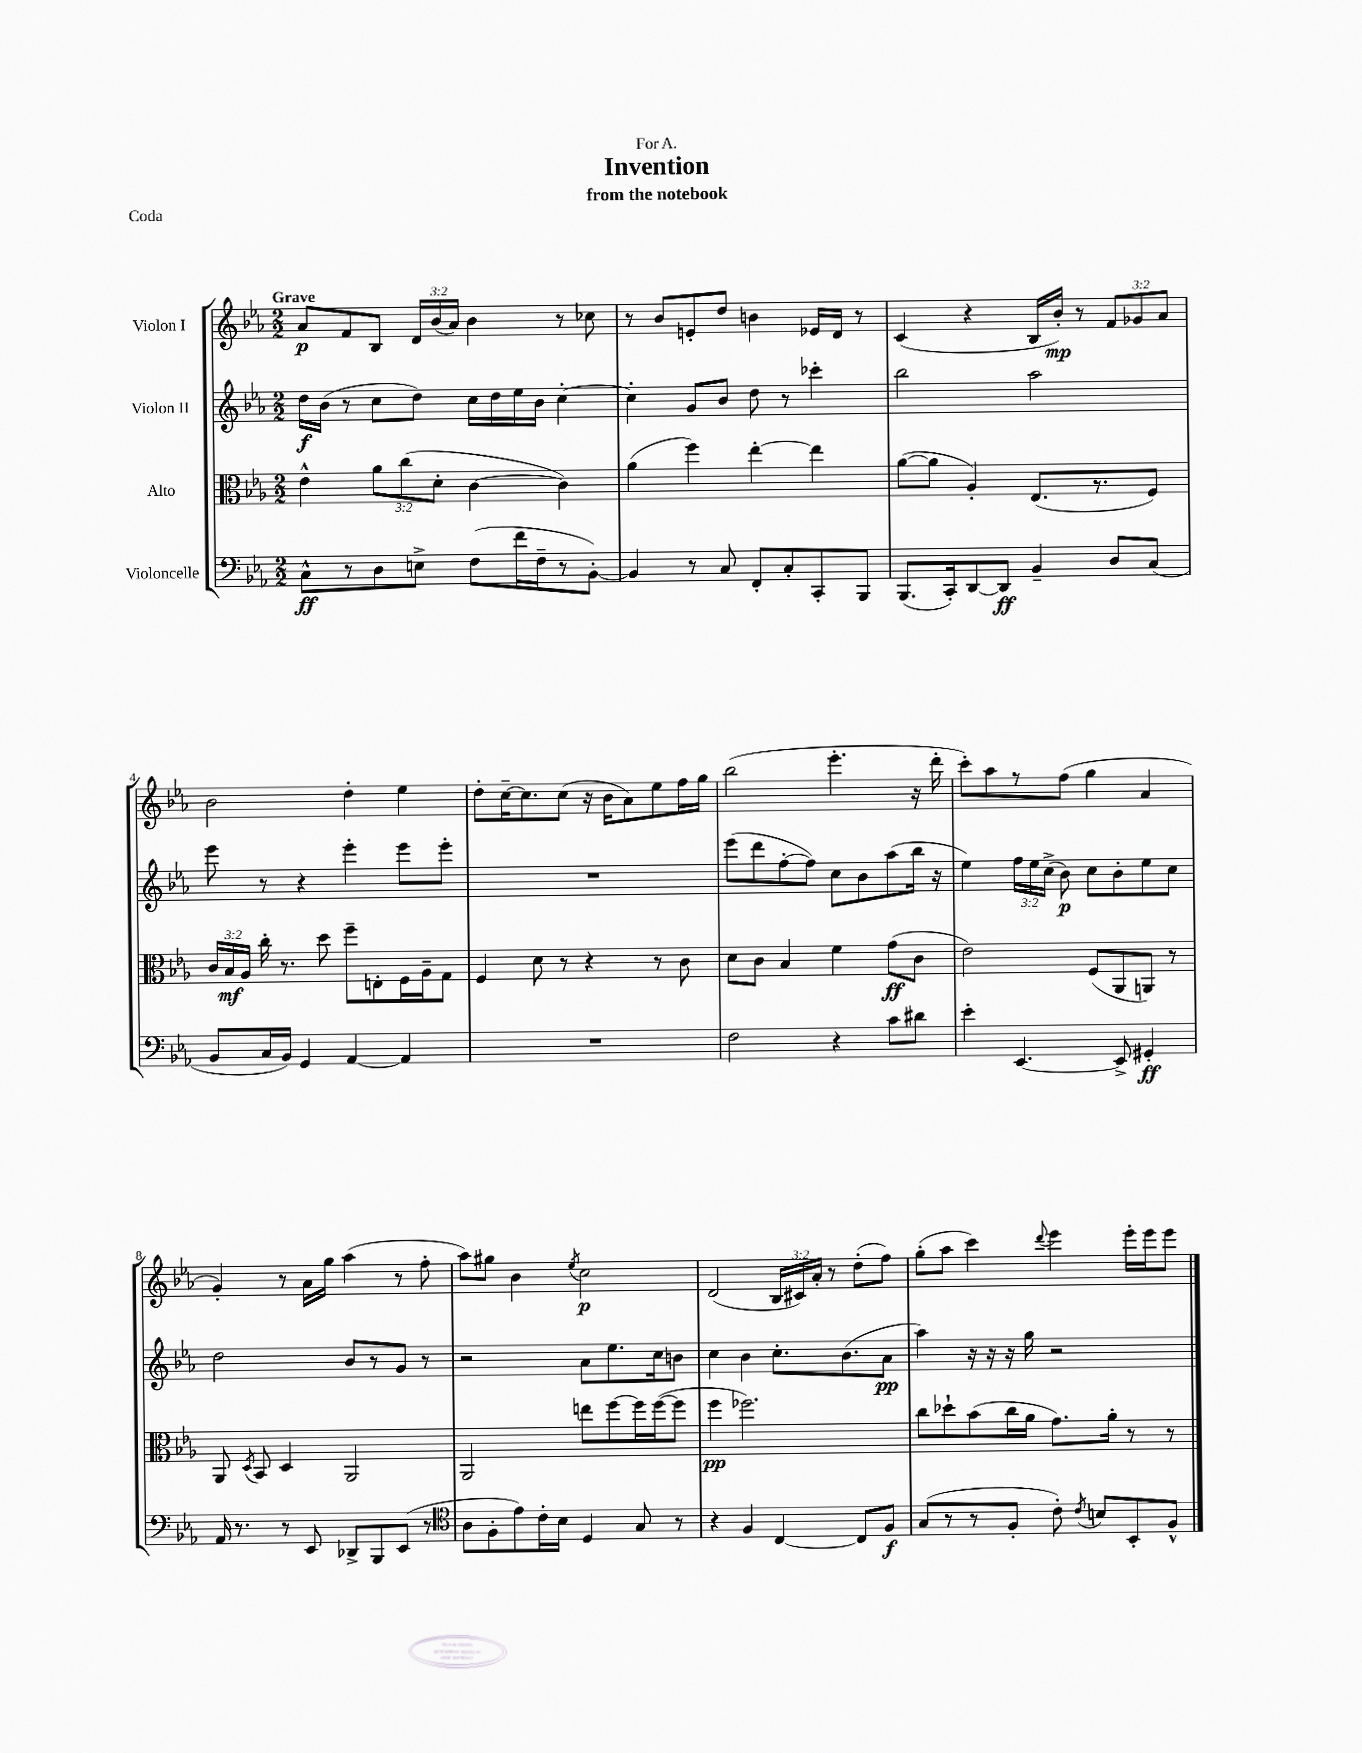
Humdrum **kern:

**kern	**dynam	**kern	**dynam	**kern	**dynam	**kern	**dynam
*part4	*part4	*part3	*part3	*part2	*part2	*part1	*part1
*staff4	*staff4	*staff3	*staff3	*staff2	*staff2	*staff1	*staff1
*I"Violoncelle	*	*I"Alto	*	*I"Violon II	*	*I"Violon I	*
*clefF4	*	*clefC3	*	*clefG2	*	*clefG2	*
*k[b-e-a-]	*	*k[b-e-a-]	*	*k[b-e-a-]	*	*k[b-e-a-]	*
*M2/2	*	*M2/2	*	*M2/2	*	*M2/2	*
=1	=1	=1	=1	=1	=1	=1	=1
!	!	!	!	!	!	!LO:TX:a:B:t=Grave	!
8C^^\L	ff	4e-^^\	.	16dd\LL	f	8a-/L	p
.	.	.	.	(16b-\JJ	.	.	.
8r	.	.	.	8r	.	8f/	.
8D\	.	12a-\L	.	8cc\L	.	8B-/J	.
.	.	(12cc\	.	.	.	.	.
8En^\J	.	.	.	8dd\J)	.	24d/LL	.
.	.	12d'\J	.	.	.	(24b-/	.
.	.	.	.	.	.	24a-/JJ)	.
(8F\L	.	[4c\	.	16cc\LL	.	4b-\	.
.	.	.	.	16dd\	.	.	.
16f\L	.	.	.	16ee-\	.	.	.
16F~\J	.	.	.	16b-\JJ	.	.	.
8r	.	4c\])	.	[4cc'\	.	8r	.
[8BB-'\J)	.	.	.	.	.	8cc-X\	.
=2	=2	=2	=2	=2	=2	=2	=2
4BB-/]	.	(4a-\	.	4cc'\]	.	8r	.
.	.	.	.	.	.	8b-/L	.
8r	.	4ff\)	.	8g/L	.	8en'/	.
8C/	.	.	.	8b-/J	.	8dd/J	.
8FF'/L	.	[4ee-'\	.	8dd\	.	4bn\	.
8C'/	.	.	.	8r	.	.	.
8CC'/	.	4ee-\]	.	4ccc-X'\	.	16e-X/LL	.
.	.	.	.	.	.	16d/JJ	.
8BBB-/J	.	.	.	.	.	8r	.
=3	=3	=3	=3	=3	=3	=3	=3
(8.BBB-/L	.	([8a-\L	.	2bb-\	.	(4c/	.
.	.	8a-\J]	.	.	.	.	.
16CC'/k)	.	.	.	.	.	.	.
[8DD/	.	4A-'/)	.	.	.	4r	.
8DD/J]	ff	.	.	.	.	.	.
4BB-~/	.	(8.E-/L	.	2aa-\	.	16B-/LL	.
.	.	.	.	.	.	16b-'/JJ)	mp
.	.	.	.	.	.	8r	.
.	.	8.r	.	.	.	.	.
8D/L	.	.	.	.	.	12f/L	.
.	.	.	.	.	.	12g-X/	.
(8C/J	.	8F/J)	.	.	.	.	.
.	.	.	.	.	.	12a-/J	.
!!LO:LB:g=z
=4	=4	=4	=4	=4	=4	=4	=4
8BB-/L	.	24c/LL	.	8eee-\	.	2b-\	.
.	.	24B-/	mf	.	.	.	.
.	.	24A-/JJ	.	.	.	.	.
16C/L	.	16cc'\	.	8r	.	.	.
16BB-/JJ)	.	8.r	.	.	.	.	.
4GG/	.	.	.	4r	.	.	.
.	.	8dd\	.	.	.	.	.
[4AA-/	.	8ff~\L	.	4eee-'\	.	4dd'\	.
.	.	8En'\	.	.	.	.	.
4AA-/]	.	16F\L	.	8eee-\L	.	4ee-\	.
.	.	16A-~\J	.	.	.	.	.
.	.	8G\J	.	8eee-'\J	.	.	.
=5	=5	=5	=5	=5	=5	=5	=5
1r	.	4F/	.	1r	.	8dd'\L	.
.	.	.	.	.	.	[16cc~\K	.
.	.	.	.	.	.	8.cc\]	.
.	.	8d\	.	.	.	.	.
.	.	8r	.	.	.	(8cc\J	.
.	.	4r	.	.	.	16r	.
.	.	.	.	.	.	16b-\KL	.
.	.	.	.	.	.	8a-\)	.
.	.	8r	.	.	.	8ee-\	.
.	.	8c\	.	.	.	16ff\L	.
.	.	.	.	.	.	16gg\JJ	.
=6	=6	=6	=6	=6	=6	=6	=6
2F\	.	8d\L	.	(8eee-\L	.	(2bb-\	.
.	.	8c\J	.	8ddd\	.	.	.
.	.	4B-/	.	[8ff'\	.	.	.
.	.	.	.	8ff\J])	.	.	.
4r	.	4f\	.	8cc\L	.	4.eee-'\	.
.	.	.	.	8b-\	.	.	.
8c\L	.	(8g\L	ff	(8aa-\	.	.	.
8d#X\J	.	8c\J	.	16bb-\Jk	.	16r	.
.	.	.	.	16r	.	16ddd'\	.
=7	=7	=7	=7	=7	=7	=7	=7
4e-'\	.	2e-\)	.	4ee-\)	.	8ccc'\L)	.
.	.	.	.	.	.	8aa-\	.
[4.EE-/	.	.	.	24ff\LL	.	8r	.
.	.	.	.	24ee-\	.	.	.
.	.	.	.	(24cc^\JJ	.	.	.
.	.	.	.	8b-\)	p	(8ff\J	.
.	.	(8F/L	.	8cc\L	.	4gg\	.
8EE-^/]	.	8AA-/	.	8b-'\	.	.	.
4GG#X'/	ff	8AAn/J)	.	8ee-\	.	4a-/	.
.	.	8r	.	8cc\J	.	.	.
!!LO:LB:g=z
=8	=8	=8	=8	=8	=8	=8	=8
16AA-/	.	8AA-/	.	2dd\	.	4g'/)	.
8.r	.	.	.	.	.	.	.
.	.	8qD/	.	.	.	.	.
.	.	8BB-/	.	.	.	.	.
8r	.	4D/	.	.	.	8r	.
8EE-/	.	.	.	.	.	16a-\LL	.
.	.	.	.	.	.	16gg\JJ	.
8DD-X^/L	.	2AA-/	.	8b-/L	.	(4aa-\	.
8BBB-/	.	.	.	8r	.	.	.
(8EE-/J	.	.	.	8g/J	.	8r	.
8r	.	.	.	8r	.	8ff'\	.
=9	=9	=9	=9	=9	=9	=9	=9
*clefC4	*	*	*	*	*	*	*
8A-\L	.	2AA-/	.	2r	.	8aa-\L)	.
8F'\	.	.	.	.	.	8gg#X\J	.
8e-\)	.	.	.	.	.	4b-\	.
16c'\L	.	.	.	.	.	.	.
16B-\JJ	.	.	.	.	.	.	.
.	.	.	.	.	.	8qee-/	.
4D/	.	8een\L	.	8a-\L	.	2cc\	p
.	.	[8ff\	.	8.ee-\	.	.	.
8G/	.	16ff\L]	.	.	.	.	.
.	.	([16ff\J	.	16cc\k	.	.	.
8r	.	8ff\J]	.	8bn\J	.	.	.
=10	=10	=10	=10	=10	=10	=10	=10
4r	.	4ff\	pp	4cc\	.	(2d/	.
4F/	.	2.ff-X\)	.	4b-\	.	.	.
[4C/	.	.	.	8.cc'\L	.	24B-/LL	.
.	.	.	.	.	.	24c#X/)	.
.	.	.	.	.	.	24a-'/JJ	.
.	.	.	.	.	.	8r	.
.	.	.	.	(8.b-\	.	.	.
8C/L]	.	.	.	.	.	(8dd'\L	.
8F/J	f	.	.	8a-\J	pp	8ff\J)	.
=11	=11	=11	=11	=11	=11	=11	=11
(8G/L	.	8cc\L	.	4aa-\)	.	(8gg'\L	.
8r	.	8dd-X`\	.	.	.	8aa-\J	.
8r	.	(8b-\	.	16r	.	4ccc\)	.
.	.	.	.	16r	.	.	.
8F'/J	.	16cc\L	.	16r	.	.	.
.	.	16a-\JJ	.	16gg\	.	.	.
.	.	.	.	.	.	8qqddd/	.
8c'\)	.	8.g\L)	.	2r	.	4eee-\	.
8qc/	.	.	.	.	.	.	.
8Bn/L	.	.	.	.	.	.	.
.	.	16a-'\Jk	.	.	.	.	.
8BB-'/	.	8r	.	.	.	16eee-'\LL	.
.	.	.	.	.	.	16eee-\J	.
8F^^/J	.	8r	.	.	.	8eee-\J	.
==	==	==	==	==	==	==	==
*-	*-	*-	*-	*-	*-	*-	*-
